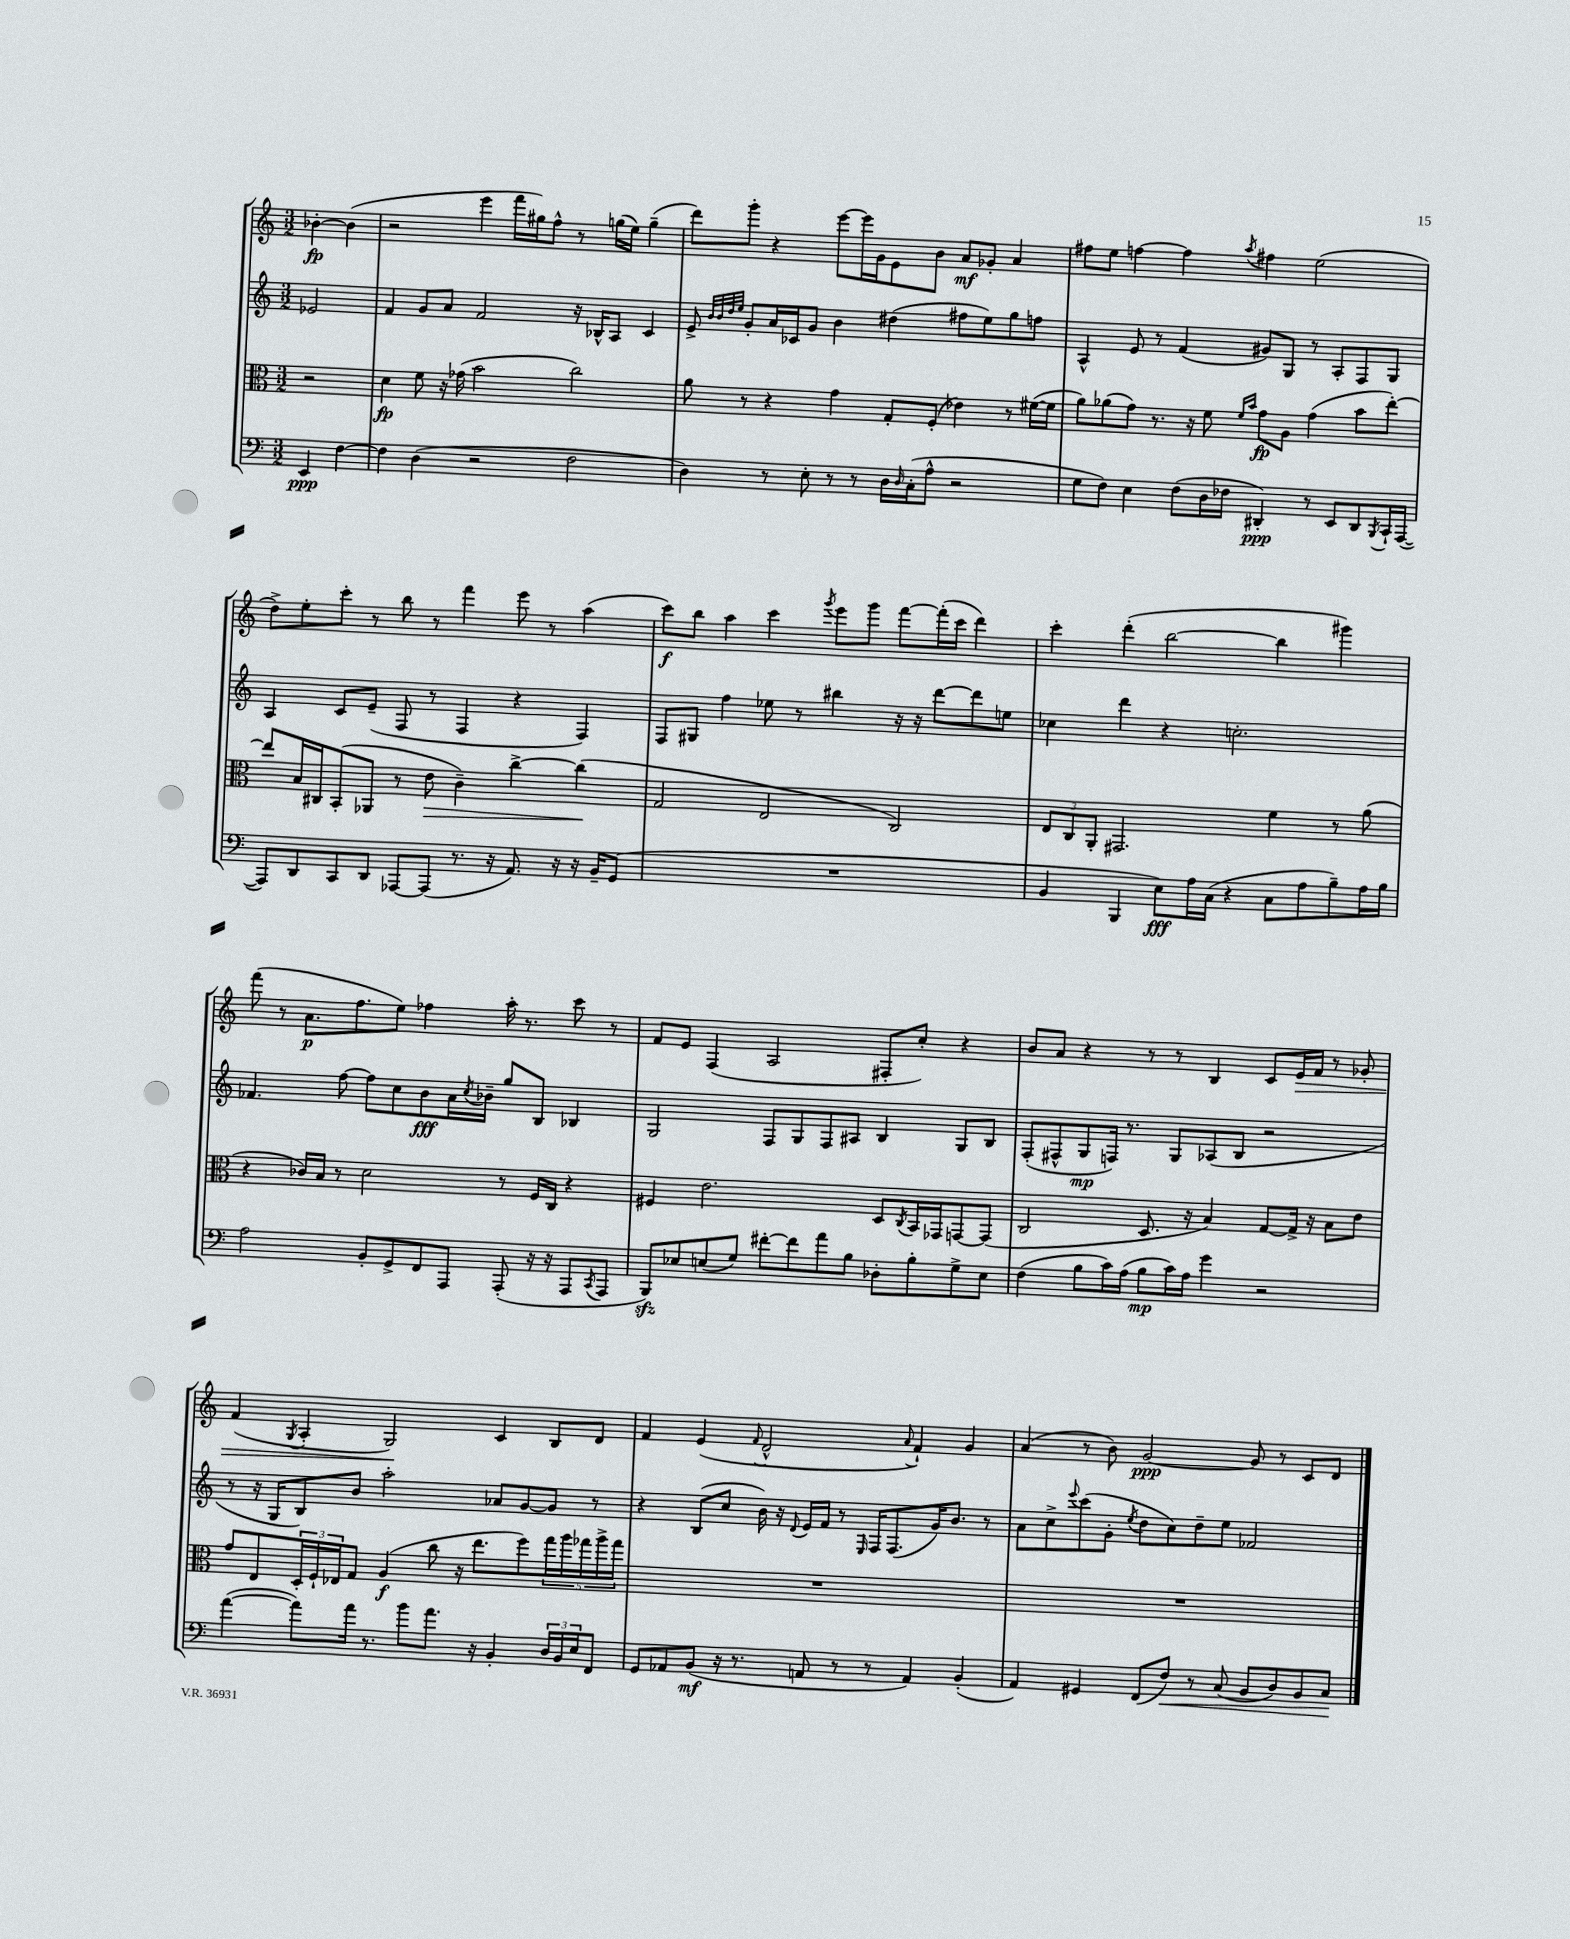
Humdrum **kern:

**kern	**dynam	**kern	**dynam	**kern	**dynam	**kern	**dynam
*part4	*part4	*part3	*part3	*part2	*part2	*part1	*part1
*staff4	*staff4	*staff3	*staff3	*staff2	*staff2	*staff1	*staff1
*clefF4	*	*clefC3	*	*clefG2	*	*clefG2	*
*k[]	*	*k[]	*	*k[]	*	*k[]	*
*M3/2	*	*M3/2	*	*M3/2	*	*M3/2	*
=	=	=	=	=	=	=	=
4EE/	ppp	2r	.	2e-X/	.	[4b-X'\	fp
[4F\	.	.	.	.	.	(4b-\]	.
=1	=1	=1	=1	=1	=1	=1	=1
4F\]	.	4d\	fp	4f/	.	2r	.
(4D\	.	8f\	.	8g/L	.	.	.
.	.	16r	.	8a/J	.	.	.
.	.	(16g-X\	.	.	.	.	.
2r	.	2b\	.	2f/	.	4eee\	.
.	.	.	.	.	.	16fff\LL	.
.	.	.	.	.	.	16gg#X\J)	.
.	.	.	.	.	.	8ff^^\J	.
2F\	.	2cc\)	.	16r	.	8r	.
.	.	.	.	16B-X^^/KL	.	.	.
.	.	.	.	8A/J	.	(16ggn\LL	.
.	.	.	.	.	.	16ee\JJ)	.
.	.	.	.	4c/	.	(4gg~\	.
=2	=2	=2	=2	=2	=2	=2	=2
4D\)	.	8a\	.	8e^/	.	8ddd\L)	.
.	.	.	.	32qqb/LLL	.	.	.
.	.	.	.	32qqb/	.	.	.
.	.	.	.	32qqdd/	.	.	.
.	.	.	.	32qqee/JJJ	.	.	.
.	.	8r	.	8g'/L	.	8ggg'\J	.
8r	.	4r	.	16a/L	.	4r	.
.	.	.	.	16c-X/J	.	.	.
8E'\	.	.	.	8g/J	.	.	.
8r	.	4g\	.	4b\	.	[8eee\L	.
8r	.	.	.	.	.	16eee\L]	.
.	.	.	.	.	.	16g\J	.
16D\LL	.	8G'/L	.	(4dd#X\	.	8e\	.
16qqD/	.	.	.	.	.	.	.
(16C'\J	.	.	.	.	.	.	.
8A^^\J	.	(8F'/J	.	.	.	8b\J	.
2r	.	4e-X\)	.	8ff#X\L	.	8a/L	mf
.	.	.	.	8ee\)	.	8g-X'/J	.
.	.	8r	.	8gg\	.	4a/	.
.	.	([16f#X\LL	.	8ffn\J	.	.	.
.	.	16f#\JJ]	.	.	.	.	.
=3	=3	=3	=3	=3	=3	=3	=3
8G\L	.	8a\L)	.	4A^^/	.	8ff#X\L	.
8F\J)	.	(8a-X\	.	.	.	8ee\J	.
4E\	.	8g\J)	.	8e/	.	[4ffn\	.
.	.	8.r	.	8r	.	.	.
(8F\L	.	.	.	(4f/	.	4ff\]	.
.	.	16r	.	.	.	.	.
16D\L	.	8f\	.	.	.	.	.
16F-X\JJ	.	.	.	.	.	.	.
.	.	16qqf/LL	.	.	.	.	.
.	.	16qqb/JJ	.	.	.	8qaa/	.
4DD#X'/)	ppp	8g\L	fp	8g#X/L)	.	4ff#X\	.
.	.	8A\J	.	8G/J	.	.	.
8r	.	(4g\	.	8r	.	(2ee\	.
8EE/L	.	.	.	8A'/L	.	.	.
8DD#/	.	8b\L	.	8F/	.	.	.
8qBBB/	.	.	.	.	.	.	.
16CC`/L	.	[8ee'\J)	.	8G/J	.	.	.
([16AAA/JJ	.	.	.	.	.	.	.
!!LO:LB:g=z
=4	=4	=4	=4	=4	=4	=4	=4
8AAA/L])	.	8ee/L]	.	4A/	.	8dd^\L)	.
8DD/	.	16B/L	.	.	.	8ee'\	.
.	.	16C#X/J	.	.	.	.	.
8CC/	.	(8BB'/	.	8c/L	.	8ccc'\J	.
8DD/J	.	8AA-X/J	.	(8e~/J	.	8r	.
[8AAA-X/L	.	8r	.	8F/	.	8bb\	.
!	!	!	!LO:HP:b	!	!	!	!
(8AAA-/J]	.	8e\	>	8r	.	8r	.
8.r	.	4c~\)	.	4F/	.	4fff\	.
16r	.	.	.	.	.	.	.
8.AA/)	.	[4cc^\	.	4r	.	8eee\	.
.	.	.	.	.	.	8r	.
16r	.	.	.	.	.	.	.
16r	.	(4cc\]	.	4F/)	.	(4aa\	.
16BB~/KL	.	.	.	.	.	.	.
(8GG/J	.	.	.	.	.	.	.
.	.	.	]	.	.	.	.
=5	=5	=5	=5	=5	=5	=5	=5
1.r	.	2G/	.	8F/L	.	8ccc\L)	f
.	.	.	.	8G#X/J	.	8bb\J	.
.	.	.	.	4ff\	.	4aa\	.
.	.	2E/	.	8ee-X\	.	4ccc\	.
.	.	.	.	8r	.	.	.
.	.	.	.	.	.	8qggg/	.
.	.	.	.	4bb#X\	.	8eee\L	.
.	.	.	.	.	.	8ggg\J	.
.	.	2C/)	.	16r	.	[8fff\L	.
.	.	.	.	16r	.	.	.
.	.	.	.	[8ddd\L	.	(16fff'\L]	.
.	.	.	.	.	.	16ccc\JJ	.
.	.	.	.	8ddd\]	.	4ddd\)	.
.	.	.	.	8een\J	.	.	.
=6	=6	=6	=6	=6	=6	=6	=6
4BB/	.	12E/L	.	4cc-X\	.	4ccc'\	.
.	.	12C/	.	.	.	.	.
.	.	12AA'/J	.	.	.	.	.
4BBB/	.	2.GG#X/	.	4ddd\	.	(4ddd'\	.
8E\L)	fff	.	.	4r	.	[2bb\	.
16A\L	.	.	.	.	.	.	.
(16C\JJ	.	.	.	.	.	.	.
4r	.	.	.	2.ccn'\	.	.	.
8C\L	.	4f\	.	.	.	4bb\]	.
8A\	.	.	.	.	.	.	.
8B~\)	.	8r	.	.	.	4ggg#X\)	.
16A\L	.	(8a\	.	.	.	.	.
16B\JJ	.	.	.	.	.	.	.
!!LO:LB:g=z
=7	=7	=7	=7	=7	=7	=7	=7
2A\	.	4r	.	4.f-X/	.	(8fff\	.
.	.	.	.	.	.	8r	.
.	.	16c-X/LL)	.	.	.	8.a\L	p
.	.	16B/JJ	.	.	.	.	.
.	.	8r	.	[8ff\	.	.	.
.	.	.	.	.	.	8.ff\	.
8BB'/L	.	2d\	.	8ff\L]	.	.	.
8GG^/	.	.	.	8cc\	.	8ee\J)	.
8FF/	.	.	.	8b\	fff	4ff-X\	.
8AAA/J	.	.	.	16a\L	.	.	.
.	.	.	.	8qcc/	.	.	.
.	.	.	.	16b-X~\JJ	.	.	.
(8AAA'/	.	8r	.	8gg/L	.	16aa'\	.
.	.	.	.	.	.	8.r	.
16r	.	16F/LL	.	8B/J	.	.	.
16r	.	16C/JJ	.	.	.	.	.
8AAA/L	.	4r	.	4B-X/	.	8ccc\	.
8qCC/	.	.	.	.	.	.	.
8AAA/J	.	.	.	.	.	8r	.
=8	=8	=8	=8	=8	=8	=8	=8
8BBBzz/L)	.	4F#X/	.	2G/	.	8f/L	.
8E-X/	.	.	.	.	.	8e/J	.
(8En/	.	2.e\	.	.	.	(4F/	.
8G/J)	.	.	.	.	.	.	.
[8f#X'\L	.	.	.	8F/L	.	2A/	.
8f#\]	.	.	.	8G/	.	.	.
8a\	.	.	.	8F/	.	.	.
8B\J	.	.	.	8A#X/J	.	.	.
8D-X'\L	.	8D/L	.	4B/	.	8F#X'/L	.
.	.	8qC/	.	.	.	.	.
8B'\	.	16BB/L	.	.	.	8cc'/J)	.
.	.	16GG-X/J	.	.	.	.	.
8G^\	.	[8GGn/	.	8G/L	.	4r	.
8E\J	.	(8GG/J]	.	8B/J	.	.	.
=9	=9	=9	=9	=9	=9	=9	=9
(4F\	.	2C/	.	(8F'/L	.	8b/L	.
.	.	.	.	8F#X^^/	.	8a/J	.
8B\L	.	.	.	8G/	mp	4r	.
16c\L)	.	.	.	16Fn/Jk)	.	.	.
(16A\JJ	.	.	.	8.r	.	.	.
8B\L	mp	8.D/	.	.	.	8r	.
16c\L)	.	.	.	8G/L	.	8r	.
16A\JJ	.	16r	.	.	.	.	.
4g\	.	4B/)	.	(8A-X/	.	4B/	.
.	.	.	.	8B/J	.	.	.
2r	.	[8G/L	.	2r	.	8c/L	.
!	!	!	!	!	!	!	!LO:HP:b
.	.	16G^/Jk]	.	.	.	16e/L	>
.	.	16r	.	.	.	16f/JJ	.
.	.	8B\L	.	.	.	8r	.
.	.	8e\J	.	.	.	8g-X'/	.
!!LO:LB:g=z
=10	=10	=10	=10	=10	=10	=10	=10
([4a\	.	8g/L	.	8r	.	(4f/	.
.	.	8E/	.	16r	.	.	.
.	.	.	.	16G/KL	.	.	.
.	.	.	.	.	.	8qG/	.
8a\L])	.	24D'/L	.	8B/)	.	4A'/	.
.	.	24F`/	.	.	.	.	.
.	.	24E-X/J	.	.	.	.	.
16a\Jk	.	8G/J	.	8b/J	.	.	.
8.r	.	.	.	.	.	.	.
.	.	(4A/	f	2aa'\	.	2G/)	.
8b\L	.	.	.	.	.	.	.
8.a\J	.	8cc\	.	.	.	.	.
.	.	16r	.	.	.	.	.
16r	.	8.ee\L	.	.	.	.	.
4BB'/	.	.	.	8a-X/L	.	4c/	]
.	.	8ff\)	.	[8g/	.	.	.
24D/LL	.	20gg\L	.	8g/J]	.	8B/L	.
24BB/	.	.	.	.	.	.	.
.	.	20aa\	.	.	.	.	.
24E/J	.	.	.	.	.	.	.
.	.	20gg-X\	.	.	.	.	.
8FF/J	.	.	.	8r	.	8d/J	.
.	.	20aa^\	.	.	.	.	.
.	.	20gg-\JJ	.	.	.	.	.
=11	=11	=11	=11	=11	=11	=11	=11
8GG/L	.	1.r	.	4r	.	4f/	.
8AA-X/	.	.	.	.	.	.	.
(8BB/J	mf	.	.	(8B/L	.	(4e/	.
16r	.	.	.	8cc/J	.	.	.
8.r	.	.	.	.	.	.	.
.	.	.	.	.	.	8qqf/	.
.	.	.	.	16b\)	.	2d^^/	.
.	.	.	.	16r	.	.	.
.	.	.	.	8qqd/	.	.	.
8AAn/	.	.	.	16e/LL	.	.	.
.	.	.	.	16f/JJ	.	.	.
8r	.	.	.	8r	.	.	.
.	.	.	.	16qqE/	.	.	.
8r	.	.	.	16F/KL	.	.	.
.	.	.	.	(8.F/	.	.	.
.	.	.	.	.	.	8qqa/	.
4AA/)	.	.	.	.	.	4f`/)	.
.	.	.	.	16g/K)	.	.	.
.	.	.	.	8.b/J	.	.	.
(4BB'/	.	.	.	.	.	4g/	.
.	.	.	.	8r	.	.	.
=12	=12	=12	=12	=12	=12	=12	=12
4AA/)	.	1.r	.	8a\L	.	(4a/	.
.	.	.	.	8cc^\	.	.	.
.	.	.	.	8qqeee/	.	.	.
4GG#X/	.	.	.	(8ccc\	.	8r	.
.	.	.	.	8g'\J	.	8b\)	.
.	.	.	.	8qee/	.	.	.
(8FF/L	.	.	.	8dd\L	.	[2g/	ppp
!	!LO:HP:b	!	!	!	!	!	!
8F/J)	<	.	.	8cc\)	.	.	.
8r	.	.	.	8dd~\	.	.	.
(8C/	.	.	.	8ee\J	.	.	.
8BB/L	.	.	.	2f-X/	.	8g/]	.
8D/)	.	.	.	.	.	8r	.
8BB/	.	.	.	.	.	8c/L	.
8C/J	.	.	.	.	.	8d/J	.
.	[	.	.	.	.	.	.
==	==	==	==	==	==	==	==
*-	*-	*-	*-	*-	*-	*-	*-
